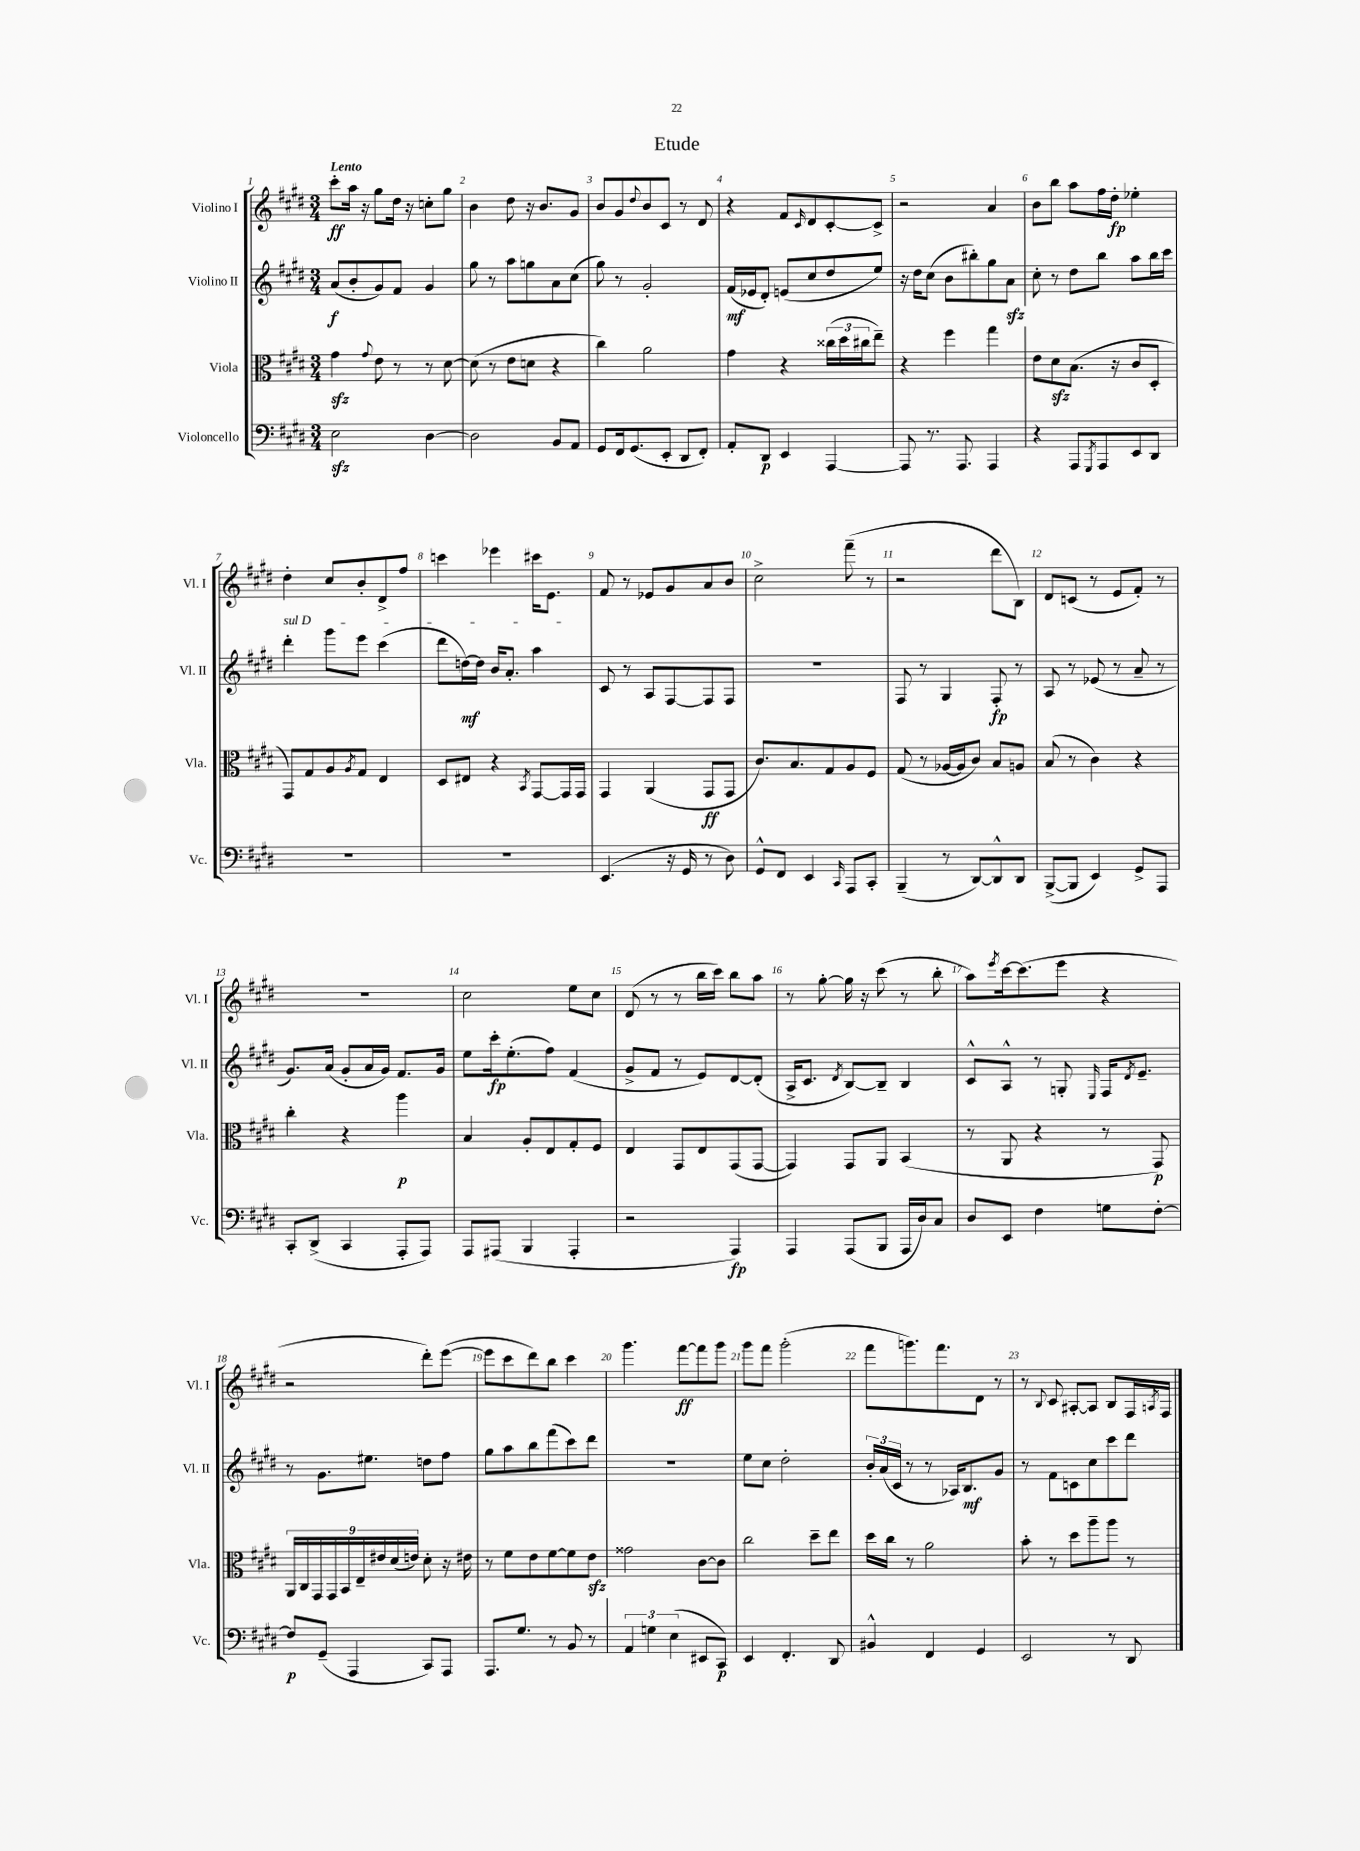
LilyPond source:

\header { title = "Etude" }
<<
\new StaffGroup <<
\new Staff = "s0" \with { instrumentName = "Violino I" shortInstrumentName = "Vl. I" } {
    \clef treble \key e \major \numericTimeSignature \time 3/4 \tempo "Lento"
    cis'''8-.\ff a''16 r16 gis''8 dis''16 r16 c''8-. gis''8 |
    b'4 dis''8 r16 b'8. gis'8 |
    b'8 gis'8 \appoggiatura { dis''8 } b'8 cis'8 r8 dis'8 |
    r4 fis'8 \grace { cis'16 } dis'8 cis'8~-. cis'8-> |
    r2 a'4 |
    b'8 b''8 a''8 fis''16 dis''16-.\fp ees''4-. |
    dis''4-. cis''8 b'8-. dis'8-> fis''8 |
    c'''4 ees'''4 cis'''16 e'8. |
    fis'8 r8 ees'8 gis'8 a'8 b'8 |
    cis''2-> fis'''8--( r8 |
    r2 dis'''8 b8) |
    dis'8 c'8( r8 e'8 fis'8-.) r8 |
    R2. |
    cis''2 e''8 cis''8 |
    dis'8( r8 r8 b''16 cis'''16) b''8 a''8 |
    r8 gis''8~-. gis''16 r16 cis'''8( r8 b''8-. |
    a''8) \acciaccatura { e'''8 } cis'''16~ cis'''8.( e'''8 r4 |
    r2 dis'''8-.) e'''8~( |
    e'''8 cis'''8 dis'''8) b''8 cis'''4 |
    gis'''4. fis'''8~\ff fis'''8 gis'''8 |
    gis'''8 fis'''8 gis'''2-.( |
    fis'''8 g'''8.) fis'''8. dis'8 r8 |
    r8 \appoggiatura { b8 } cis'8 ais8~-. ais8 b8 fis16 \acciaccatura { a8 } fis16 \bar "|." |
}
\new Staff = "s1" \with { instrumentName = "Violino II" shortInstrumentName = "Vl. II" } {
    \clef treble \key e \major \numericTimeSignature \time 3/4
    a'8\f( b'8-. gis'8) fis'8 gis'4 |
    gis''8 r8 a''8 g''8 a'8 cis''8( |
    gis''8) r8 gis'2-. |
    fis'16\mf( ees'16 dis'8-.) e'8( cis''8 dis''8 e''8) |
    r16 dis''16 cis''8( b'8 bis''8-.) gis''8 a'8\sfz |
    cis''8-. r8 dis''8 b''8 a''8 b''16 cis'''16 |
    \once \override TextSpanner.bound-details.left.text = \markup { \italic "sul D" } dis'''4-.\startTextSpan gis'''8 e'''8 cis'''4( |
    dis'''8 d''16~\mf) d''16 b'16 a'8.-. a''4\stopTextSpan |
    cis'8 r8 a8 fis8~ fis8 fis8 |
    R2. |
    fis8 r8 gis4 fis8-.\fp r8 |
    a8 r8 ees'8( r8 a'8-- r8 |
    gis'8.) a'16( gis'8-. a'16 gis'16) fis'8. gis'16 |
    e''8 cis'''16-.\fp e''8.-.( fis''8) fis'4( |
    gis'8-> fis'8 r8 e'8) dis'8~ dis'8-.( |
    a16-> cis'8. \acciaccatura { dis'8 } b8~) b8-- b4 |
    cis'8-^ a8-^ r8 g8-. \grace { e16 } fis16 \acciaccatura { dis'8 } e'8.-- |
    r8 gis'8. eis''8. d''8 fis''8 |
    gis''8 a''8 b''8 fis'''8( cis'''8) dis'''8 |
    R2. |
    e''8 cis''8 dis''2-. |
    \tuplet 3/2 { b'16-. a'16( cis'16 } r8 r8 aes16) b8.\mf gis'8 |
    r8 fis'8 c'8 cis''8 cis'''8 dis'''8 \bar "|." |
}
\new Staff = "s2" \with { instrumentName = "Viola" shortInstrumentName = "Vla." } {
    \clef alto \key e \major \numericTimeSignature \time 3/4
    gis'4\sfz \appoggiatura { gis'8 } e'8 r8 r8 dis'8~ |
    dis'8( r8 e'8 d'8 r4 |
    cis''4) a'2 |
    gis'4 r4 \tuplet 3/2 { cisis''16( dis''16 cis''16 } e''8--) |
    r4 fis''4 gis''4 |
    e'8 dis'8\sfz b8.( r16 cis'8 dis8-. |
    gis,8) gis8 a8 \acciaccatura { a8 } gis8 e4 |
    dis8 eis8 r4 \acciaccatura { b,8 } gis,8~ gis,16 gis,16 |
    gis,4 a,4( gis,8\ff gis,8 |
    cis'8.) b8. gis8 a8 fis8 |
    gis8( r8 aes16~ aes16 cis'8) b8 a8 |
    b8( r8 cis'4) r4 |
    cis''4-. r4 a''4\p |
    b4 a8-. e8 gis8-. fis8 |
    e4 gis,8 e8 gis,8( gis,8~ |
    gis,4) gis,8 a,8 b,4( |
    r8 a,8 r4 r8 gis,8\p) |
    \tuplet 9/8 { a,16 cis16 gis,16 gis,16 b,16 e16-- eis'16 dis'16( e'16) } dis'8-. r16 eis'16 |
    r8 fis'8 e'8 fis'8~ fis'8 e'8\sfz |
    gisis'2 cis'8~ cis'8 |
    cis''2 dis''8-- e''8 |
    dis''16 cis''16 r8 a'2 |
    b'8-. r8 dis''8 a''8-- a''8 r8 \bar "|." |
}
\new Staff = "s3" \with { instrumentName = "Violoncello" shortInstrumentName = "Vc." } {
    \clef bass \key e \major \numericTimeSignature \time 3/4
    e2\sfz dis4~ |
    dis2 b,8 a,8 |
    gis,8 fis,16 gis,8.( e,8-. dis,8 fis,8-.) |
    a,8-. dis,8\p e,4 a,,4~ |
    a,,8 r8. a,,8. a,,4 |
    r4 a,,8 \acciaccatura { gis,,8 } a,,8 e,8 dis,8 |
    R2. |
    R2. |
    e,4.( r16 gis,16 r8 dis8) |
    gis,8-^ fis,8 e,4 \grace { cis,16 } a,,8 cis,8-. |
    b,,4--( r8 dis,8~) dis,8-^ dis,8 |
    b,,8~->( b,,8 e,4) gis,8-> a,,8 |
    cis,8-. dis,8->( cis,4 a,,8-. a,,8) |
    a,,8 ais,,8( b,,4 ais,,4-. |
    r2 a,,4\fp) |
    a,,4 a,,8( b,,8 a,,16 dis16) cis8 |
    dis8 e,8 fis4 g8 fis8~-. |
    fis8\p gis,8--( a,,4 cis,8) a,,8 |
    a,,8. gis8. r8 b,8 r8 |
    \tuplet 3/2 { a,4 g4 e4( } eis,8 cis,8\p) |
    e,4 fis,4.-. dis,8 |
    bis,4-^ fis,4 gis,4 |
    e,2 r8 dis,8 \bar "|." |
}
>>
>>
\layout { \context { \Score \override BarNumber.break-visibility = ##(#f #t #t) barNumberVisibility = #all-bar-numbers-visible } }
